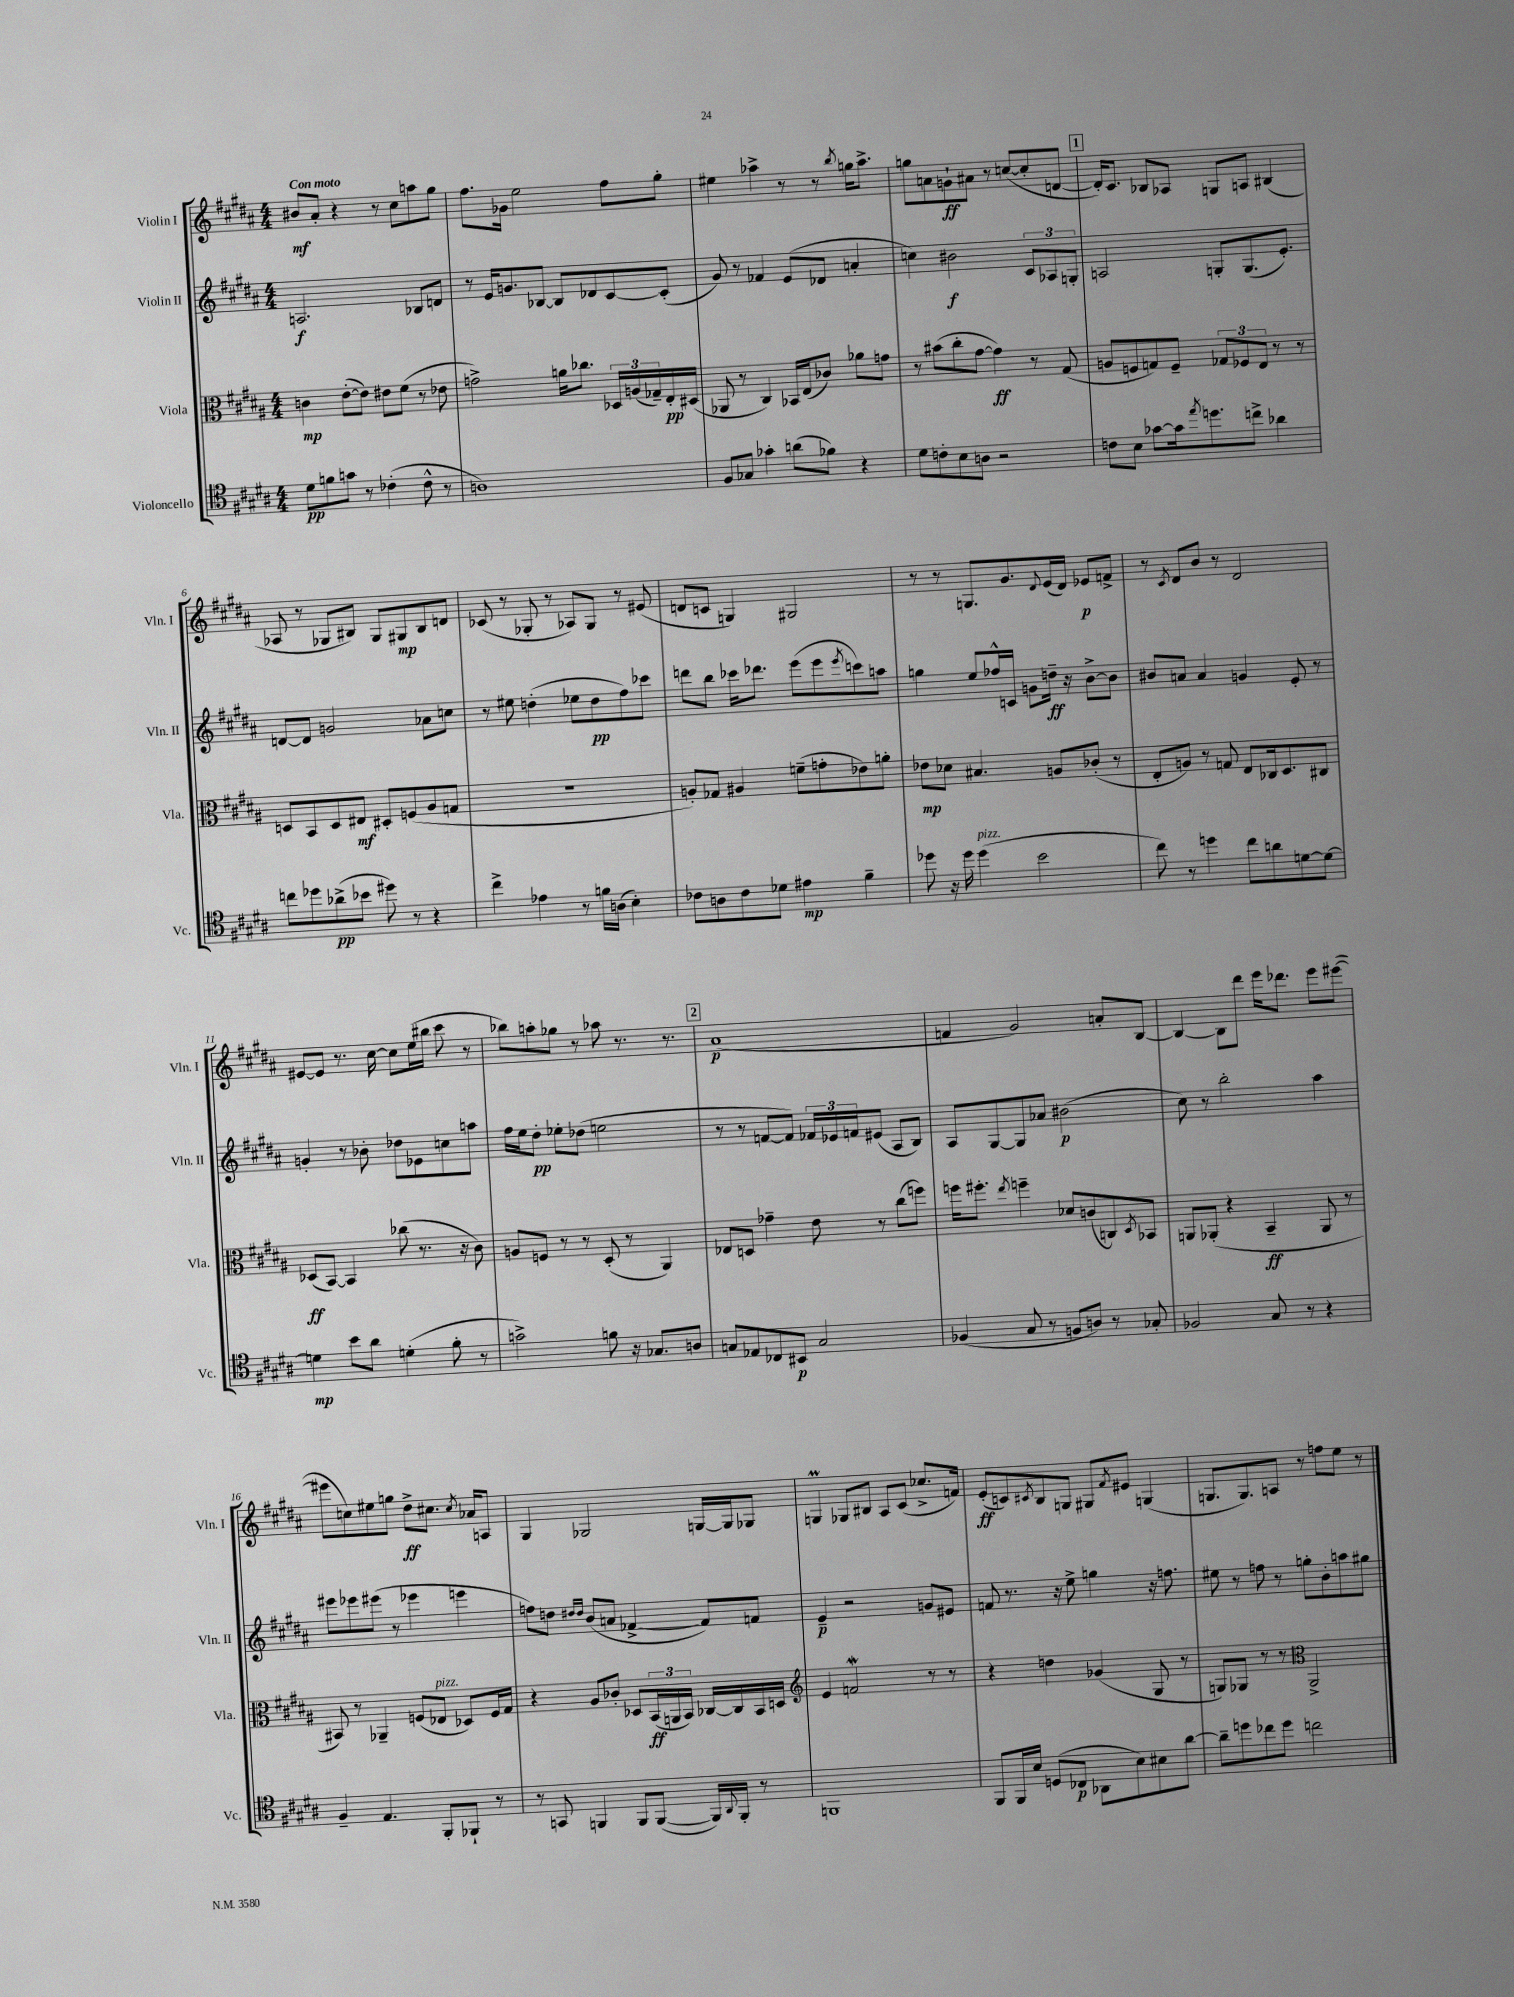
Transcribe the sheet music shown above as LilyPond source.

<<
\new StaffGroup <<
\new Staff = "s0" \with { instrumentName = "Violin I" shortInstrumentName = "Vln. I" } {
    \clef treble \key b \major \numericTimeSignature \time 4/4 \tempo "Con moto"
    bis'8\mf ais'8-. r4 r8 cis''8 a''8 gis''8 |
    fis''8. ges'16 e''2 fis''8 gis''8-. |
    eis''4 aes''4-> r8 r8 \acciaccatura { b''8 } g''16 aes''8.-> |
    g''8 a'8 g'8-!\ff ais'8 r8 c''8~( c''8-. d'8~ |
    \mark \markup { \box "1" } d'16-.) cis'8. bes8 aes8 g8 a8 bis4( |
    aes8 r8 ges8 bis8) ges8 gis8\mp bis8 d'8 |
    ces'8( r8 ges8-. r8 aes8) ges8 r8 eis'8( |
    d'8 c'8 g4) gis2 |
    r8 r8 g8. gis'8. \appoggiatura { dis'8 } e'16( dis'16) ees'8\p f'8-> |
    r8 \acciaccatura { cis'8 } dis'8 b'8 r8 dis'2 |
    eis'8~ eis'8 r8. cis''16~ cis''8 e''16( bis''16 cis'''8 r8 |
    bes''8) a''8-. ges''8 r8 aes''8 r8. r8. |
    \mark \markup { \box "2" } ais'1\p( |
    f'4 gis'2) a'8-. b8~ |
    b4~ b8 dis'''8 e'''16 des'''8. e'''8 eis'''8~( |
    eis'''8 c''8) eis''8 g''8 dis''8->\ff cis''8. \acciaccatura { cis''8 } aes'16 a8 |
    gis4 ges2 g16~ g16 ges8 |
    g4\prall ges8 bis8 ais8 cis'8( ces''8.-> f'16) |
    e'8-.\ff( c'8) \acciaccatura { cis'8 } b8 g8 gis8 \acciaccatura { fis'8 } eis'8 g4( |
    g8. g8.) a8 r8 f''8 e''8 r8 \bar "|." |
}
\new Staff = "s1" \with { instrumentName = "Violin II" shortInstrumentName = "Vln. II" } {
    \clef treble \key b \major \numericTimeSignature \time 4/4
    a2.\f bes8 d'8 |
    r8 e'16 g'8. bes8~ bes8 des'8 cis'8~ cis'8-.( |
    gis'8) r8 fes'4 e'8( des'8 a'4-. |
    c''4) bis'2\f \tuplet 3/2 { cis'8 aes8 g8-. } |
    \mark \markup { \box "1" } a2 g8-. g8.( e'8.-.) |
    d'8~ d'8 g'2 aes'8 c''8 |
    r8 eis''8 d''4-.( ees''8 d''8\pp fis''8) ces'''8 |
    d'''8 b''8 ces'''16 des'''8. e'''8( e'''8 \acciaccatura { e'''8 } c'''8) a''8 |
    g''4 e''8 fes''16-^ c'16 g'8 d''16--\ff r16 b'8~-> b'8 |
    bis'8 a'8 a'4 g'4 e'8-. r8 |
    g'4-. r8 bes'8-. des''8 ees'8 c''8 a''8 |
    fis''16 e''16 dis''8-.\pp ees''8-. des''8( e''2 |
    \mark \markup { \box "2" } r8 r8 f'8~ f'8) \tuplet 3/2 { fes'16 ees'16 f'16 } eis'8( ais8 b8) |
    ais8 gis8~ gis8 aes'8 bis'2\p( |
    cis''8) r8 b''2-. ais''4 |
    eis'''8 ees'''8 eis'''8( r8 ees'''4 e'''4 |
    f''8) d''8 \grace { dis''16 dis''16 } b'8( a'8 fes'4~-> fes'8) f'8 |
    e'4--\p r2 g'8 eis'8 |
    f'8 r8. r16 e''8-> g''4 r16 f''8. |
    eis''8 r8 f''8 r8 g''8-. b'8-. a''8 gis''8 \bar "|." |
}
\new Staff = "s2" \with { instrumentName = "Viola" shortInstrumentName = "Vla." } {
    \clef alto \key b \major \numericTimeSignature \time 4/4
    c'4\mp e'8~-.( e'8) eis'8 fis'8( r8 ees'8 |
    g'2->) a'16 ces''8. \tuplet 3/2 { des16 a16( ges16--) } e16-.\pp dis16( |
    aes,8 r8 cis4) bes,16 e16( ces'8) aes'8 g'8 |
    r8 bis'8( cis''8-. gis'8~ gis'4\ff) r8 gis8( |
    \mark \markup { \box "1" } a8 f8 g8) f8-- \tuplet 3/2 { ges8 fes8 e8 } r8 r8 |
    d8 b,8 d8 eis8\mf dis8-. f8( ais8 g8 |
    R1 |
    a8-.) ges8 ais4 f'8--( g'8-. ees'8) a'8-. |
    ees'8\mp des'8 bis4. a8 ces'8-.( r8 |
    e8-. a8) r8 g8 e8 ces16 dis8. cis8 |
    des8\ff( b,8~) b,4 ces''8( r8. r16 cis'8) |
    a8 f8 r8 r8 dis8-.( r8 ais,4) |
    \mark \markup { \box "2" } ees8 d8 ges'4-- e'8 r8 cis''8( f''8) |
    f''16 fis''8.-. \acciaccatura { e''8 } f''4-- des'8 c'8( c8) \acciaccatura { dis8 } bes,8 |
    a,8 aes,8-.( r4 b,4--\ff aes,8 r8 |
    bis,8) r8 aes,4-- f8( ees8^\markup { \italic "pizz." } des8) f16 gis16 |
    r4 ais8 ces'8-. des8 \tuplet 3/2 { b,16\ff( a,16 b,16) } ces16~ ces16 b,16 d16 |
    \clef treble e'4 f'2\mordent r8 r8 |
    r4 d''4 ges'4( gis8 r8 |
    g8) ges8 r8 r8 \clef alto ais,2-> \bar "|." |
}
\new Staff = "s3" \with { instrumentName = "Violoncello" shortInstrumentName = "Vc." } {
    \clef tenor \key b \major \numericTimeSignature \time 4/4
    dis'8\pp f'8 g'8 r8 ces'4-.( ces'8-^ r8 |
    a1) |
    fis8 ges8 ges'4-. a'8( fes'8) r4 |
    dis'8 c'8-. b8 a8 r2 |
    \mark \markup { \box "1" } c'8 b8 ges'8~ ges'16 \acciaccatura { e''8 } d''8. c''8-> aes'4 |
    c''8 des''8 aes'8->\pp( bes'8 dis''8) r8 r4 |
    cis''4-> ees'4 r8 f'16 a16( b4-.) |
    ces'8 a8 ces'8 des'8 eis'4\mp fis'4-- |
    des''8 r16 des''16 des''4^\markup { \italic "pizz." }( b'2 |
    cis''8) r8 d''4 cis''8 a'8 d'8~ d'8~ |
    d'4\mp b'8 ais'8 d'4-.( fis'8-. r8 |
    g'2->) f'8 r16 ges8. a8 |
    \mark \markup { \box "2" } g8 ees8 ces8 bis,8\p g2 |
    fes4( gis8 r8 f8 a8) r8 ges8-. |
    fes2 gis8 r8 r4 |
    fis4-- e4. fis,8-. fes,8-! r8 |
    r8 g,8 f,4 f,8 f,8~( f,16) \appoggiatura { ais,8 } f,16-. r8 |
    f,1 |
    fis,8 fis,16 b16 d8( ces8\p aes,8 b8) bis8 ais'8~ |
    ais'8-- d''8 ces''8 d''8 c''2 \bar "|." |
}
>>
>>
